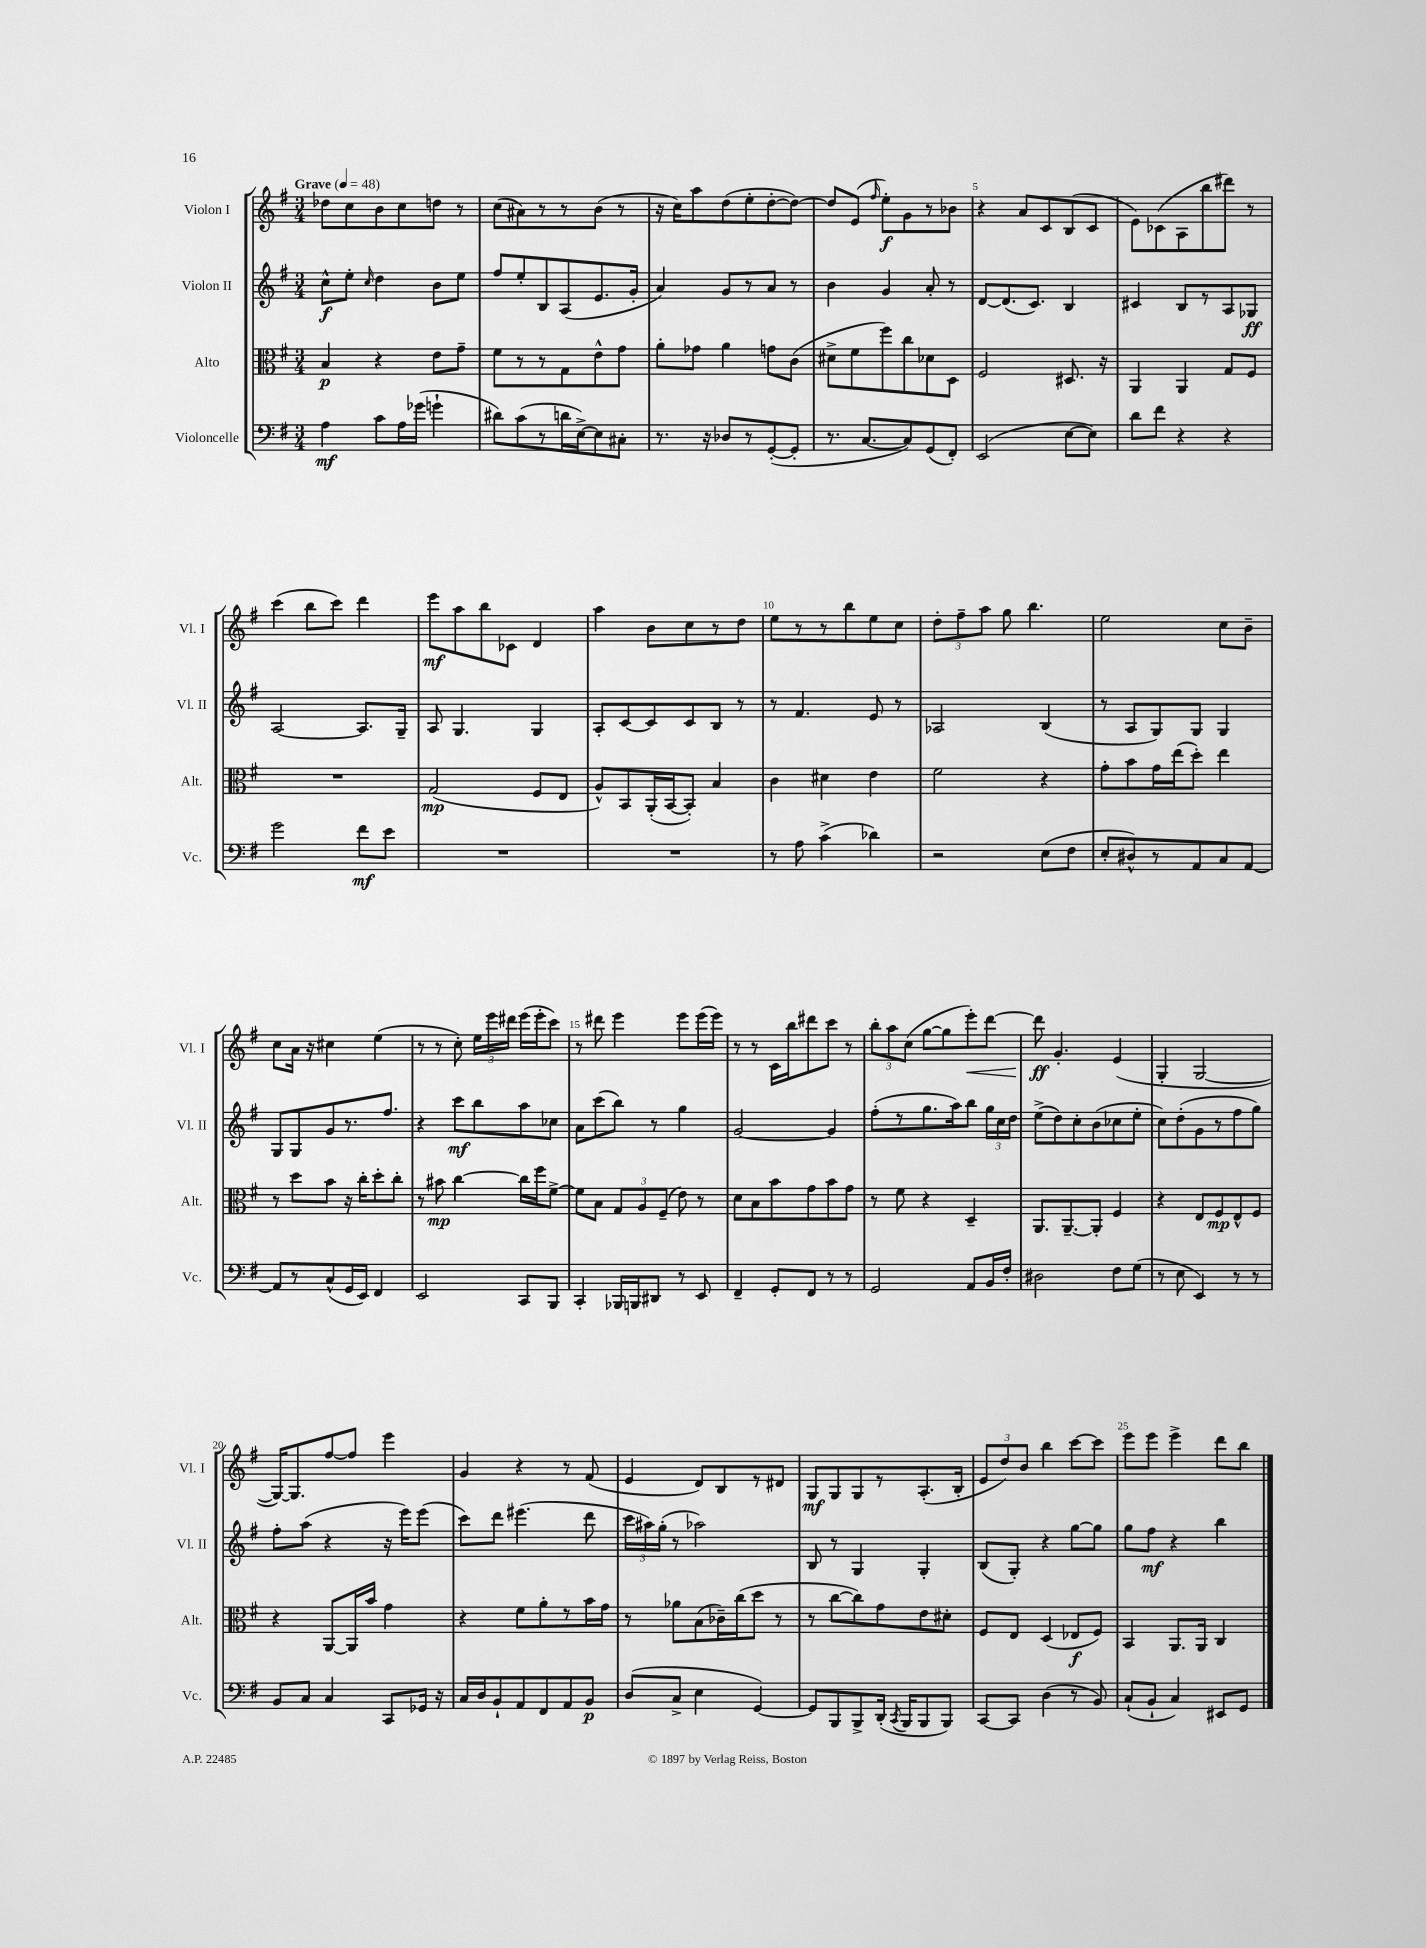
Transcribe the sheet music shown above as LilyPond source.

<<
\new StaffGroup <<
\new Staff = "s0" \with { instrumentName = "Violon I" shortInstrumentName = "Vl. I" } {
    \clef treble \key g \major \numericTimeSignature \time 3/4 \tempo "Grave" 4 = 48
    \autoBeamOff des''8[ c''8 b'8 c''8 d''8] r8 |
    c''8[( ais'8) r8 r8 b'8]( r8 |
    r16 c''16[) a''8 d''8( e''8-. d''8~-. d''8]~) |
    d''8[ e'8]( \grace { fis''16 } e''8[-.\f) g'8 r8 bes'8] |
    r4 a'8[ c'8 b8( c'8] |
    e'8[) ces'8( a8 b''8 dis'''8]) r8 |
    c'''4( b''8[ c'''8]) d'''4 |
    e'''8[\mf a''8 b''8 ces'8] d'4 |
    a''4 b'8[ c''8 r8 d''8] |
    e''8[ r8 r8 b''8 e''8 c''8] |
    \tuplet 3/2 { d''8[-. fis''8-- a''8] } g''8 b''4. |
    e''2 c''8[ b'8]-- |
    c''8[ a'16] r16 cis''4 e''4( |
    r8 r8 c''8-.) \tuplet 3/2 { e''16[ e'''16 dis'''16] } e'''16[( e'''16-. c'''8]) |
    r8 dis'''8 e'''4 e'''8[ e'''16( e'''16]) |
    r8 r8 c'16[ b''16 dis'''8 c'''8] r8 |
    \tuplet 3/2 { b''8[-. a''8 c''8]( } g''8[~ g''8 e'''8-.\<) d'''8]~ |
    d'''8\ff\! g'4.-. e'4( |
    g4-. g2~ |
    g16[~) g8. fis''8~ fis''8] e'''4 |
    g'4 r4 r8 fis'8( |
    e'4 d'8[) b8 r8 dis'8] |
    g8[\mf g8 g8 r8 a8.-.( b16]-. |
    \tuplet 3/2 { e'8[ d''8) b'8] } b''4 c'''8[~ c'''8] |
    e'''8[ e'''8] e'''4-> d'''8[ b''8] \bar "|." |
}
\new Staff = "s1" \with { instrumentName = "Violon II" shortInstrumentName = "Vl. II" } {
    \clef treble \key g \major \numericTimeSignature \time 3/4
    \autoBeamOff c''8[-^\f e''8]-. \grace { c''16 } d''4 b'8[ e''8] |
    fis''8[ e''8-. b8 a8( e'8. g'16]-. |
    a'4) g'8[ r8 a'8] r8 |
    b'4 g'4 a'8-. r8 |
    d'8[~ d'8.( c'8.]) b4 |
    cis'4 b8[ r8 a8 ges8]\ff |
    a2~ a8.[ g16]-- |
    a8 g4. g4 |
    a8[-. c'8~ c'8 c'8 b8] r8 |
    r8 fis'4. e'8 r8 |
    aes2 b4( |
    r8 a8[ g8) g8] g4 |
    g8[ g8 g'8 r8. fis''8.] |
    r4 c'''8[\mf b''8 a''8 ces''8] |
    a'8[ c'''8( b''8]) r8 g''4 |
    g'2~ g'4 |
    fis''8[-.( r8 g''8. a''16) b''8] \tuplet 3/2 { g''16[ c''16 d''16] } |
    e''8[->( d''8) c''8-. b'8( ces''8 e''8]-. |
    c''8[) d''8-.( g'8 r8 fis''8 g''8]) |
    fis''8[-. a''8]( r4 r16 e'''16[) e'''8]( |
    c'''8[) d'''8] eis'''4.( d'''8 |
    \tuplet 3/2 { c'''16[ ais''16) g''16]-.( } r8 aes''2) |
    b8 r8 g4 g4-. |
    b8[( g8]-.) r4 g''8[~ g''8] |
    g''8[ fis''8]\mf r4 b''4 \bar "|." |
}
\new Staff = "s2" \with { instrumentName = "Alto" shortInstrumentName = "Alt." } {
    \clef alto \key g \major \numericTimeSignature \time 3/4
    \autoBeamOff b4\p r4 e'8[ g'8]-- |
    fis'8[ r8 r8 g8 e'8-^ g'8] |
    a'8[-. ges'8] a'4 g'8[ c'8]( |
    dis'8[-> fis'8 fis''8) c''8 des'8 d8] |
    fis2 dis8. r16 |
    a,4 a,4 g8[ fis8] |
    R2. |
    g2\mp( fis8[ e8] |
    a8[-^) b,8 a,16-.( b,16~ b,8]-.) b4 |
    c'4 dis'4 e'4 |
    fis'2 r4 |
    g'8[-. b'8 g'16 e''16( d''8]-.) e''4 |
    r8 d''8[ b'8] r16 c''16[-. d''8-. c''8]-. |
    r8 bis'8\mp c''4~ c''16[ fis''16 fis'8]~-> |
    fis'8[ b8] \tuplet 3/2 { g8[ a8 fis8]--( } e'8) r8 |
    d'8[ b8 b'8 g'8 b'8 g'8] |
    r8 fis'8 r4 d4-- |
    a,8.[ a,8.~-- a,8]-. fis4 |
    r4 e8[ fis8\mp e8-^ fis8] |
    r4 a,8[~ a,16 b'16] g'4 |
    r4 fis'8[ a'8-. r8 b'16 g'16] |
    r8 aes'8[ b8( ces'16--) c''16( d''8] r8 |
    r8 c''8[~ c''8) g'8 e'8 dis'8]-. |
    fis8[ e8] d4( ees8[\f fis8]) |
    b,4 a,8.[ a,16] c4 \bar "|." |
}
\new Staff = "s3" \with { instrumentName = "Violoncelle" shortInstrumentName = "Vc." } {
    \clef bass \key g \major \numericTimeSignature \time 3/4
    \autoBeamOff a4\mf c'8[ a16 ges'16]( g'4-! |
    dis'8[) c'8( r8 d'16 e16~->) e8 cis8]-. |
    r8. r16 des8[ r8 g,8~-.( g,8]-. |
    r8. c8.[~ c8) g,8( fis,8]-.) |
    e,2( e8[~ e8]) |
    d'8[ fis'8] r4 r4 |
    g'2 fis'8[\mf e'8] |
    R2. |
    R2. |
    r8 a8 c'4->( des'4) |
    r2 e8[( fis8] |
    e8[-. dis8-^) r8 a,8 c8 a,8]~ |
    a,8[ r8 c8-^( g,16 e,16]) fis,4 |
    e,2 c,8[ b,,8] |
    c,4-. bes,,16[ b,,16 dis,8] r8 e,8 |
    fis,4-- g,8[-. fis,8] r8 r8 |
    g,2 a,8[ b,16 fis16]-. |
    dis2 fis8[ g8]( |
    r8 e8 e,4) r8 r8 |
    b,8[ c8] c4 c,8[ ges,16] r16 |
    c16[ d16 b,8-! a,8 fis,8 a,8 b,8]\p |
    d8[( c8]-> e4 g,4~) |
    g,8[ b,,8 b,,8-> d,16]-.( \acciaccatura { c,8 } b,,16[ b,,8 b,,8]) |
    c,8[~ c,8] d4( r8 b,8) |
    c8[-!( b,8]-! c4) eis,8[ g,8] \bar "|." |
}
>>
>>
\layout { \context { \Score \override BarNumber.break-visibility = ##(#f #t #t) barNumberVisibility = #(every-nth-bar-number-visible 5) } }
